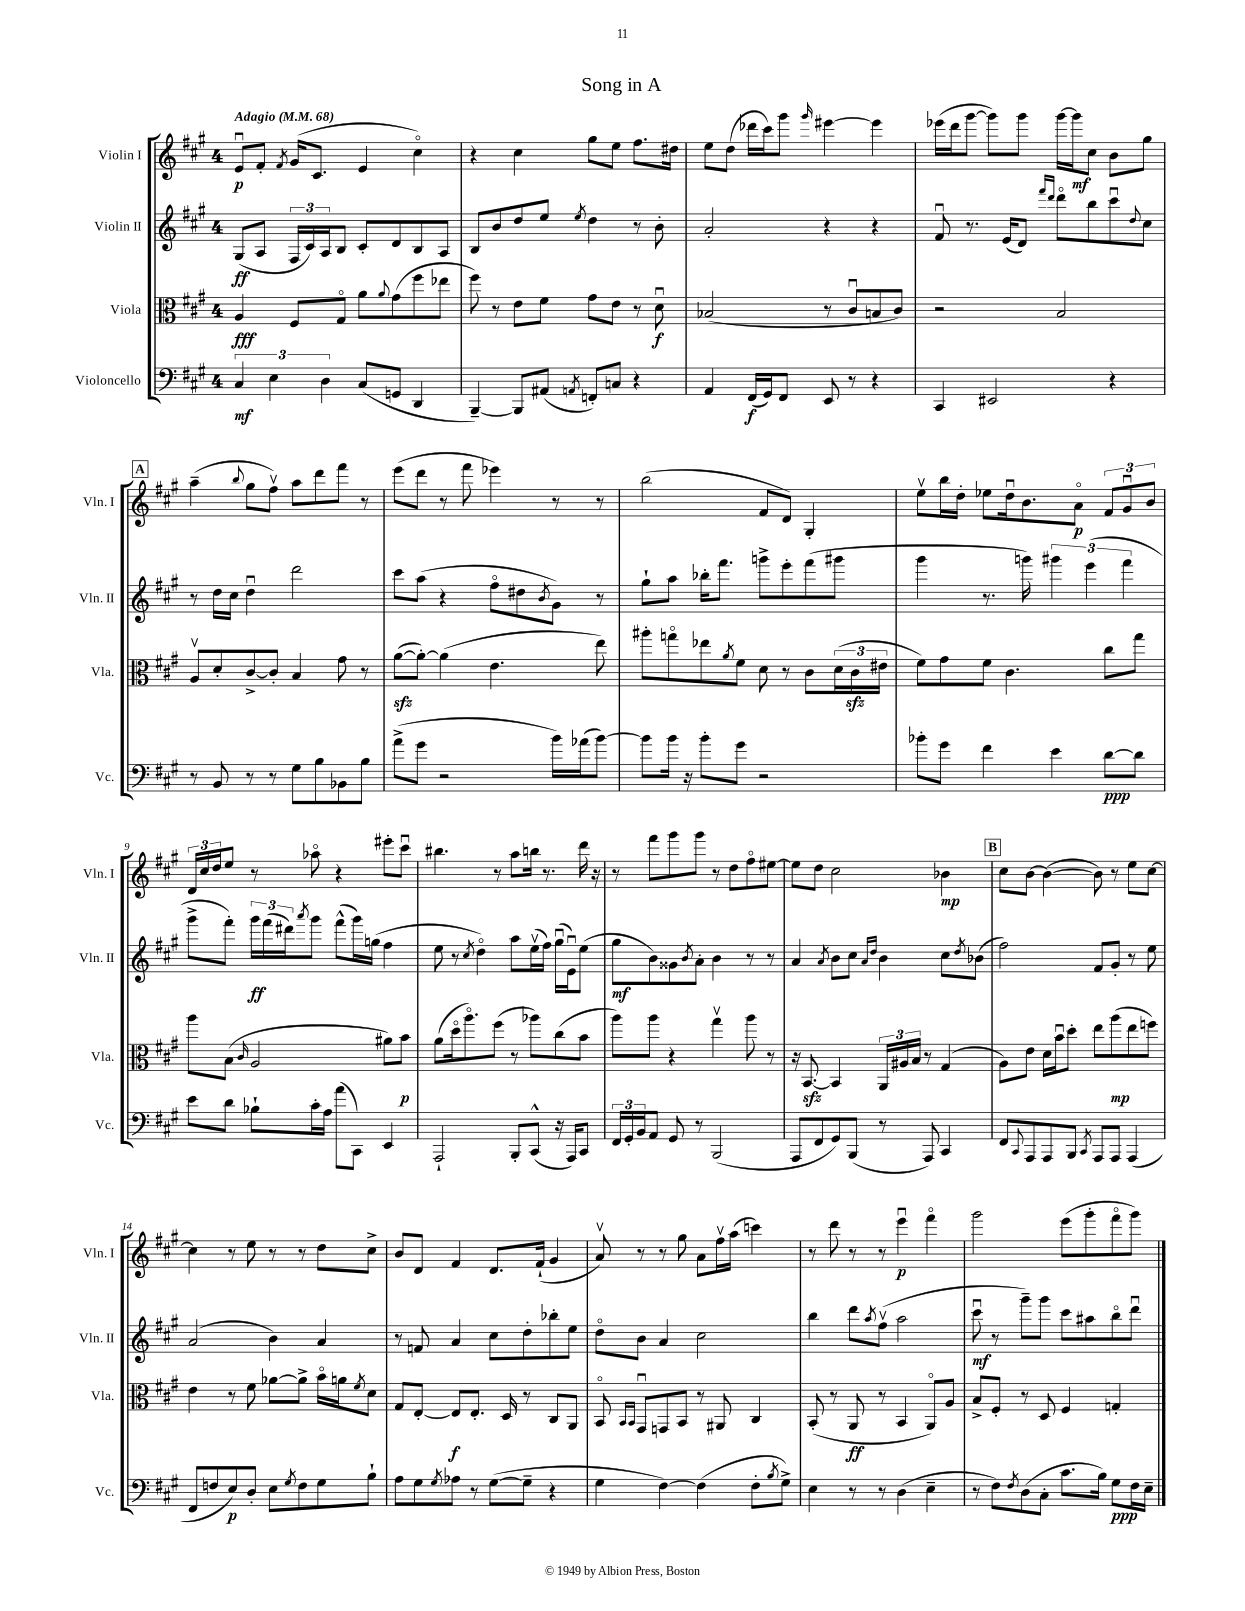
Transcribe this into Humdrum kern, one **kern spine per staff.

**kern	**kern	**kern	**kern
*staff4	*staff3	*staff2	*staff1
*clefF4	*clefC3	*clefG2	*clefG2
*k[f#c#g#]	*k[f#c#g#]	*k[f#c#g#]	*k[f#c#g#]
*M4/4	*M4/4	*M4/4	*M4/4
*MM68	*MM68	*MM68	*MM68
6C#	4A	(8G#	8eu
.	.	8A	8f#'
6E	.	.	.
.	.	.	8qf#
.	8F#	24F#	(16g#
.	.	24c#)	.
.	.	.	8.c#
6D	.	24A	.
.	8G#o	8B	.
(8C#	8a	8c#'	4e
.	8qqa	.	.
8GG	(8g#	8d	.
4DD	8ff#	8B	4cc#o)
.	8ee-	8A	.
=	=	=	=
[4BBB~)	8ff#)	8B	4r
.	8r	8b	.
8BBB]	8e	8dd	4cc#
(8AA#	8f#	8ee	.
8qAA	.	8qee	.
8FF')	8g#	4dd	8gg#
8C	8e	.	8ee
4r	8r	8r	8.ff#
.	8du	8b'	.
.	.	.	16dd#
=	=	=	=
4AA	(2B-	2a'	8ee
.	.	.	(8dd
(16FF#	.	.	16ddd-
16GG#)	.	.	16ccc#)
8FF#	.	.	8ggg#
.	.	.	16qqggg#
8EE	8r	4r	[4eee#
8r	8c#u	.	.
4r	8B	4r	4eee#]
.	8c#)	.	.
=	=	=	=
4CC#	2r	8f#u	(16eee-
.	.	.	16ddd
.	.	8.r	[8ggg#
2EE#	.	.	8ggg#])
.	.	(16e	.
.	.	8d)	8ggg#
.	.	16qqfff#	.
.	.	16qqddd	.
.	2B	8dddo	[16ggg#
.	.	.	16ggg#]
.	.	8bb	8cc#
4r	.	8ccc#u	8b
.	.	8qqdd	.
.	.	8cc#	8gg#
=	=	=	=
8r	8Av	8r	(4aa~
8BB	8d'	16dd	.
.	.	16cc#	.
.	.	.	8qqbb
8r	[8c#^	4ddu	8gg#
8r	8c#']	.	8ff#v)
8G#	4B	2ddd	8aa
8B	.	.	8ddd
8BB-	8g#	.	8fff#
8B	8r	.	8r
=	=	=	=
(8a^	([8a	8ccc#	(8eee
8g#	8a'_)	(8aa	8ddd
2r	(4a]	4r	8r
.	.	.	8fff#
.	4.e	8ff#o	4eee-)
.	.	8dd#	.
.	.	8qb	.
16b)	.	8g#)	8r
(16a-	.	.	.
[8b)	8ee)	8r	8r
=	=	=	=
8b]	8aa#'	8gg#`	(2bb
16b	8ggo	8aa	.
16r	.	.	.
8b'	8ee-	16bb-'	.
.	.	8.fff#	.
.	8qa	.	.
8g#	8f#	.	.
2r	8d	8ggg^	8f#
.	8r	8eee'	8d)
.	8c#	(8fff#	4G#'
.	(24d	8ggg#	.
.	24c#	.	.
.	24e#	.	.
=	=	=	=
8b-'	8f#)	4ggg#	8eev
8g#	8g#	.	16bb
.	.	.	16dd'
4f#	8f#	8.r	8ee-
.	4.c#	.	16ddu
.	.	16ggg)	8.b
4e	.	6ggg#	.
.	.	.	8ao
.	.	(6eee	.
[8d	8cc#	.	12f#
.	.	6fff#	12g#u
8d]	8gg#	.	.
.	.	.	12b
=	=	=	=
8e	8aa	8ggg#^	24d
.	.	.	24cc#
.	.	.	24dd
8d	(8B	8fff#')	8ee
.	16qqc#	.	.
8B-`	2A	24ggg#	8r
.	.	(24fff#	.
.	.	24ddd#)	.
.	.	8qaaa	.
16c#'	.	8ggg#	8aa-o
16A	.	.	.
(8a	.	(8fff#^^	4r
8CC#)	.	16ggg#)	.
.	.	(16gg	.
4EE	8a#)	4ff#	8eee#'
.	8b	.	8ccc#u
=	=	=	=
2AAA`	(8a	8ee	4.bb#
.	16ddo	8r	.
.	8.aao)	.	.
.	.	8qcc#	.
.	.	4ddo)	.
.	(8ff#	.	8r
8BBB'	8r	8aa	8aa
(8CC#^^	8aa-)	(16eev	16bb
.	.	16ff#)	8.r
16r	(8cc#	(16gg#u	.
16AAA)	.	16eu)	.
8CC#	8b	(8ee	16ddd
.	.	.	16r
=	=	=	=
24FF#	8aa)	8gg#	8r
24GG#'	.	.	.
24BB	.	.	.
8AA	8aa	8b)	8fff#
8GG#	4r	8g##	8ggg#
.	.	8qb	.
8r	.	8a'	8ggg#
(2BBB	4gg#v	4b	8r
.	.	.	8dd
.	8aa	8r	8ff#o
.	8r	8r	[8ee#
=	=	=	=
8AAA	16r	4a	8ee#]
.	[8.BB	.	.
8FF#	.	.	8dd
.	.	8qa	.
8GG#)	4BB]	8b	2cc#
(8BBB	.	8cc#	.
.	.	16qqa	.
.	.	16qqdd	.
8r	24AA	4b	.
.	24A#	.	.
.	24B	.	.
8AAA)	8r	.	.
4CC#	(4G#	8cc#	4b-
.	.	8qdd	.
.	.	(8b-	.
=	=	=	=
8FF#	8A)	2ff#)	8cc#
8qqCC#	.	.	.
8AAA	8e	.	[8b
8AAA	16d	.	(4b_
.	16bu	.	.
8BBB	8dd'	.	.
8qCC#	.	.	.
8AAA	8ee	8f#	8b])
8AAA	(8aa	8g#'	8r
(4AAA	8ee	8r	8ee
.	8ff)	8ee	[8cc#
=	=	=	=
8FF#	4e	(2a	4cc#]
8F	.	.	.
8E)	8r	.	8r
8D'	8f#	.	8ee
8E	[8a-	4b)	8r
8qG#	.	.	.
8F	8a-^]	.	8r
8G#	16bo	4a	8dd
.	16a	.	.
.	8qf#	.	.
8B`	8d	.	8cc#^
=	=	=	=
8A	8G#	8r	8b
8G#	[8E'	8f	8d
8qG#	.	.	.
8A-	8E]	4a	4f#
8r	8.E'	.	.
([8G#	.	8cc#	8.d
.	16D	.	.
8G#~]	8r	8dd'	.
.	.	.	(16f#`
4r	8C#	8bb-'	4g#
.	8AA	8ee	.
=	=	=	=
4G#	8BBo	8ddo	8av)
.	16qqBB	.	.
.	16qqBB	.	.
.	8GG#u	8b	8r
[4F#)	8GG	4a	8r
.	8BB	.	8gg#
(4F#]	8r	2cc#	8a
.	8AA#	.	16ff#v
.	.	.	(16aa
8F#'	4C#	.	4ccc)
8qB	.	.	.
8G#^)	.	.	.
=	=	=	=
4E	(8BB'	4bb	8r
.	8r	.	8ddd
8r	8AA	8ddd	8r
.	.	8qaa	.
8r	8r	(8ff#v	8r
(4D	4BB	2aa	4eeeu
4E~	8AAo)	.	4fff#o
.	8A	.	.
=	=	=	=
8r	8B^	8ccc#u	2ggg#
8F#)	8F#'	8r	.
8qF#	.	.	.
(8D	8r	8ggg#~)	.
8C#'	8D	8ggg#	.
8.c#	4F#	8ccc#	(8eee
.	.	8aa#	8ggg#'
16B)	.	.	.
8G#	4G'	8bbo	8fff#o
16F#	.	8dddu	8ggg#)
16E~	.	.	.
==	==	==	==
*-	*-	*-	*-
